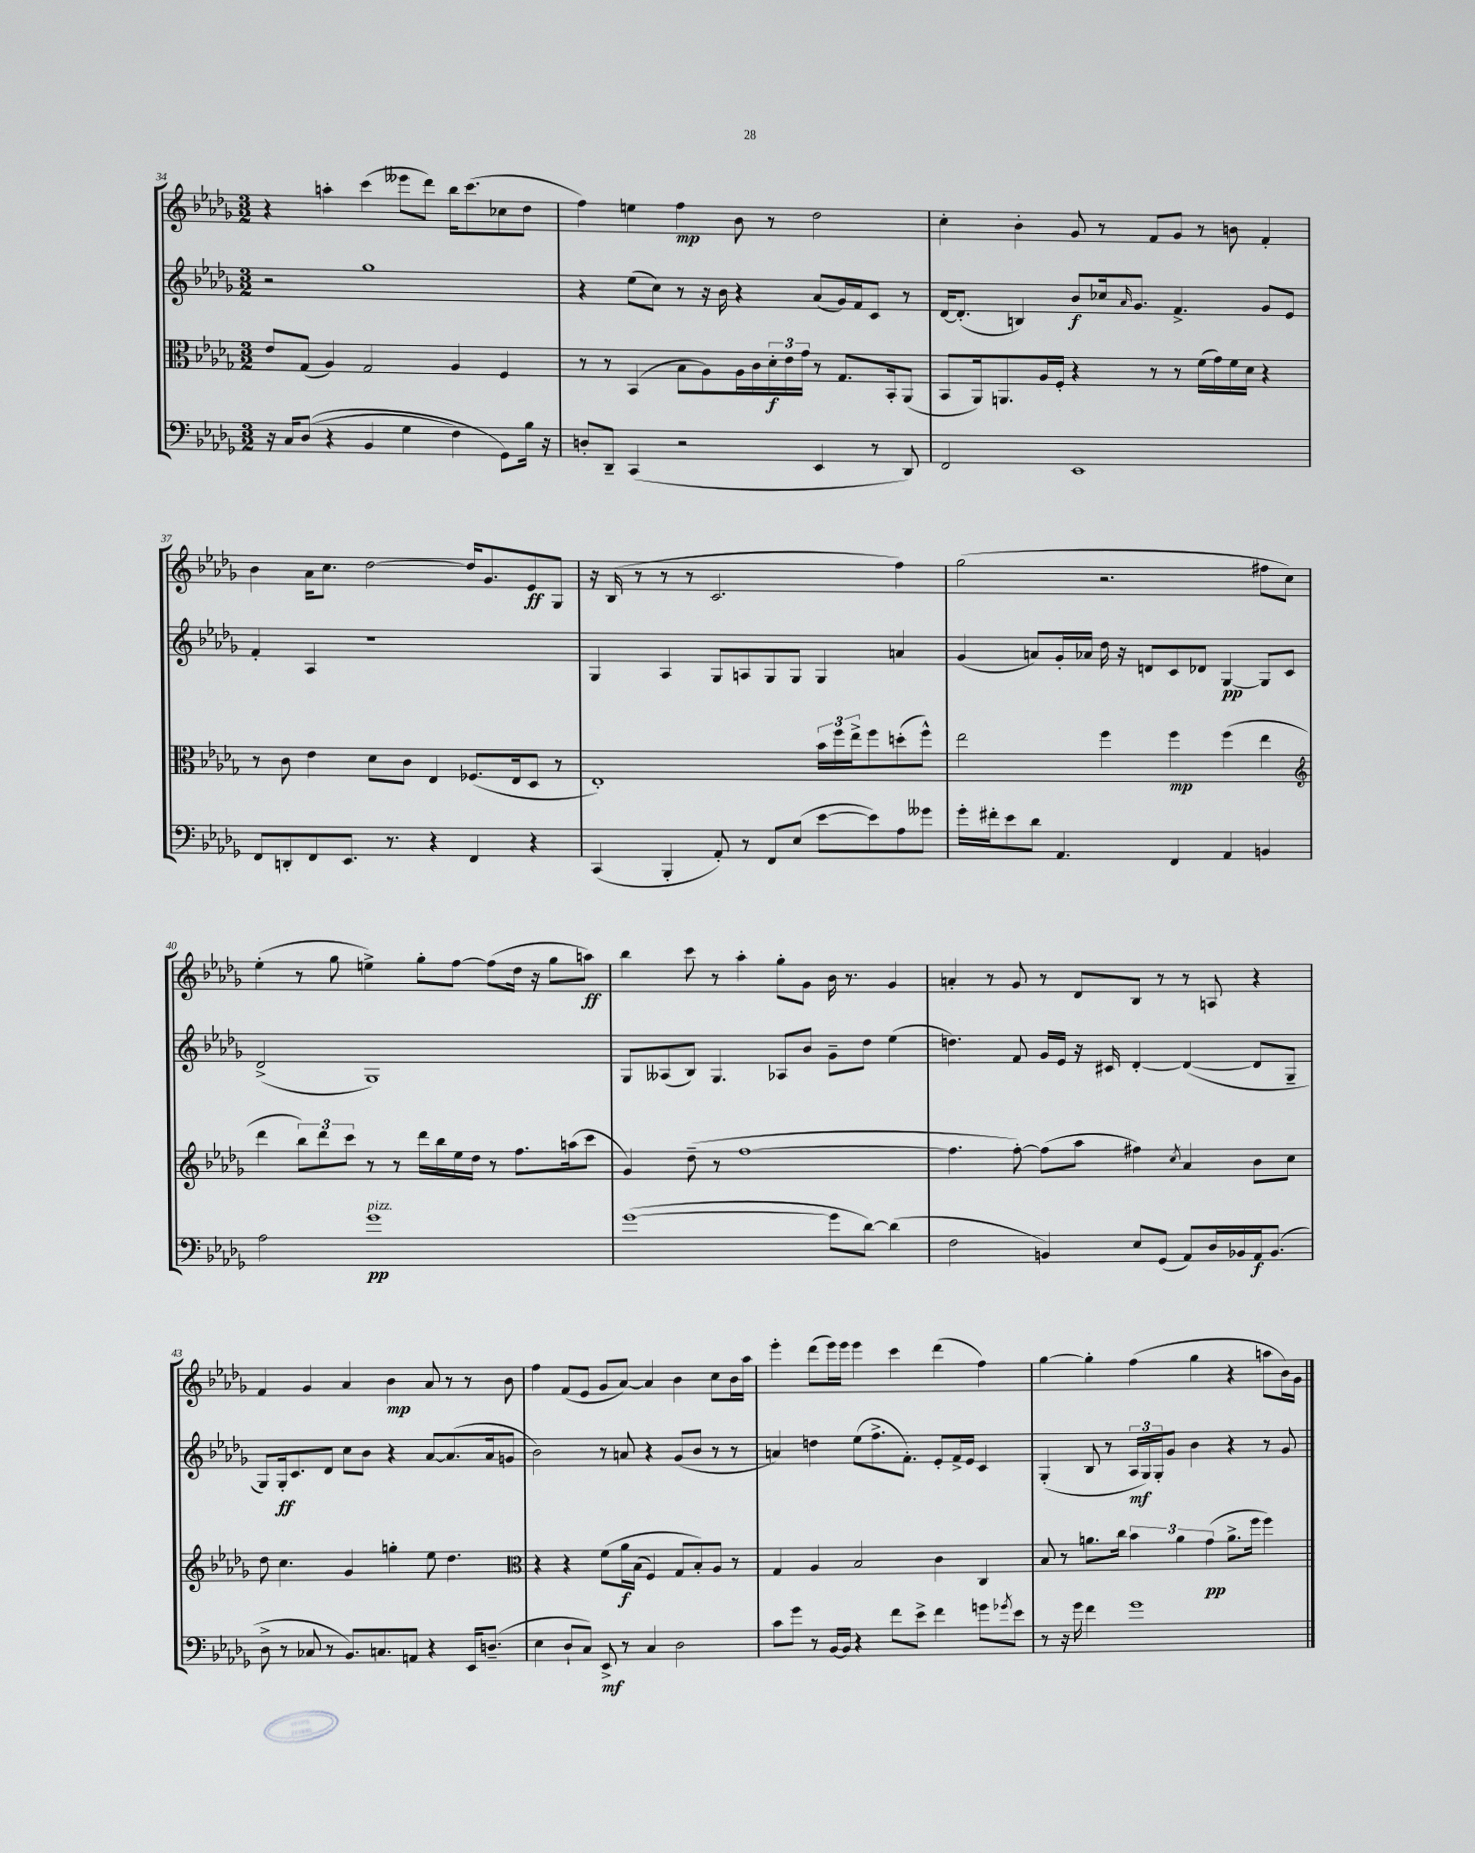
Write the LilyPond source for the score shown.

<<
\new StaffGroup <<
\new Staff = "s0" {
    \clef treble \key des \major \numericTimeSignature \time 3/2
    r4 a''4-. c'''4( eeses'''8 des'''8) bes''16 c'''8.( ces''8 des''8 |
    f''4) e''4 f''4\mp bes'8 r8 des''2 |
    c''4-. bes'4-. ges'8 r8 f'8 ges'8 r8 b'8 f'4-. |
    bes'4 aes'16 c''8. des''2~ des''16 ges'8. ees'8\ff ges8 |
    r16 bes16( r8 r8 r8 c'2. f''4) |
    ges''2( r2. fis''8 c''8) |
    ees''4-.( r8 ges''8 e''4->) ges''8-. f''8~ f''8( des''16 r16 ges''8 a''8\ff) |
    bes''4 c'''8 r8 aes''4-. ges''8-. ges'8 bes'16 r8. ges'4 |
    a'4-. r8 ges'8 r8 des'8 bes8 r8 r8 a8 r4 |
    f'4 ges'4 aes'4 bes'4\mp aes'8 r8 r8 bes'8 |
    f''4 f'8( ees'8 ges'8 aes'8~) aes'4 bes'4 c''8 bes'16 aes''16 |
    ees'''4-. des'''8( ees'''16) ees'''16 ees'''4 c'''4 des'''4( f''4) |
    ges''4~ ges''4-. f''4( ges''4 r4 a''8 bes'16) ges'16 \bar "|." |
}
\new Staff = "s1" {
    \clef treble \key des \major \numericTimeSignature \time 3/2
    r2 ges''1 |
    r4 ees''8( c''8) r8 r16 bes'16 r4 aes'8( ges'16) f'16 c'8 r8 |
    des'16~ des'8.-.( b4) bes'8\f ces''16 \grace { aes'16 } ges'8. f'4.-> ges'8 ees'8 |
    f'4-. aes4 r1 |
    ges4 aes4 ges8 a8 ges8 ges8 ges4 a'4 |
    ges'4( a'8) ges'16-. aes'16 des''16 r16 d'8 c'8 des'8 ges4~\pp ges8 c'8 |
    des'2->( ges1) |
    ges8 aeses8( bes8) ges4. aes8 bes'8 ges'8-- des''8 ees''4( |
    d''4.) f'8 ges'16 ees'16 r16 cis'16 des'4~-. des'4~( des'8 ges8-- |
    ges8) ges16-.\ff c'8. des'8 c''8 bes'8 r4 aes'8~ aes'8.( aes'16 g'8 |
    bes'2) r8 a'8 r4 ges'8( bes'8 r8 r8 |
    a'4) d''4 ees''8( f''8.-> f'8.-.) ees'8-. f'16-> ees'16 c'4 |
    ges4-.( bes8 r8 \tuplet 3/2 { aes16\mf ges16) ges16-. } ges'8 bes'4 r4 r8 ges'8 \bar "|." |
}
\new Staff = "s2" {
    \clef alto \key des \major \numericTimeSignature \time 3/2
    ees'8 ges8( aes4) ges2 aes4 f4 |
    r8 r8 bes,4( bes8 aes8) aes16 c'16 \tuplet 3/2 { des'16-.\f ees'16 ges'16 } r8 ges8. bes,16-. aes,8( |
    bes,8 aes,16) a,8. aes16 f16-. r4 r8 r8 f'16( ges'16) f'16 des'16 r4 |
    r8 c'8 ees'4 des'8 c'8 ees4 fes8.( ees16 des8 r8 |
    ees1-.) \tuplet 3/2 { bes'16 f''16 ees''16-> } f''8 d''8-.( f''8-^) |
    ees''2 f''4 f''4\mp f''4( ees''4 |
    \clef treble des'''4 \tuplet 3/2 { bes''8) des'''8 c'''8 } r8 r8 des'''16 bes''16 ees''16 des''16 r8 f''8. a''16( c'''8 |
    ges'4) des''8--( r8 f''1~ |
    f''4. f''8~-.) f''8( aes''8 fis''4) \acciaccatura { c''8 } aes'4 bes'8 c''8 |
    des''8 c''4. ges'4 g''4-. ees''8 des''4. |
    \clef alto r4 r4 f'8\( aes'16\f bes16( f4) ges8 bes8-.\) aes8 r8 |
    ges4 aes4 bes2 c'4 c4 |
    bes8 r8 a'8. c''16 \tuplet 3/2 { bes'4 a'4 ges'4\pp( } a'8.-> f''16 f''4) \bar "|." |
}
\new Staff = "s3" {
    \clef bass \key des \major \numericTimeSignature \time 3/2
    r16 c16 des8(\( r4 bes,4 ges4 f4) ges,8\) bes16 r16 |
    d8-. des,8-- c,4( r2 ees,4 r8 des,8) |
    f,2 ees,1 |
    f,8 d,8-. f,8 ees,8. r8. r4 f,4 r4 |
    c,4( bes,,4-. aes,8-.) r8 f,8 ees8( ees'8~ ees'8) aes8 geses'8 |
    ges'16-. fis'16-. ees'8 des'8 aes,4. f,4 aes,4 b,4 |
    aes2 ges'1\pp^\markup { \italic "pizz." } |
    ges'1~( ges'8 des'8~) des'4( |
    f2 b,4) ees8 ges,8( aes,8) des16 bes,16 aes,16\f bes,8.( |
    des8-> r8 ces8 r8 bes,8.) c8. a,8 r4 ees,16 d8.--( |
    ees4 des8-! c8) ees,8->\mf r8 c4 des2 |
    c'8 ges'8 r8 bes,16~ bes,16 r4 f'8 ees'8-> f'4 g'8 \acciaccatura { ges'8 } ees'8 |
    r8 r16 ges'16 f'4 ges'1 \bar "|." |
}
>>
>>
\layout { \context { \Score currentBarNumber = #34 } }
